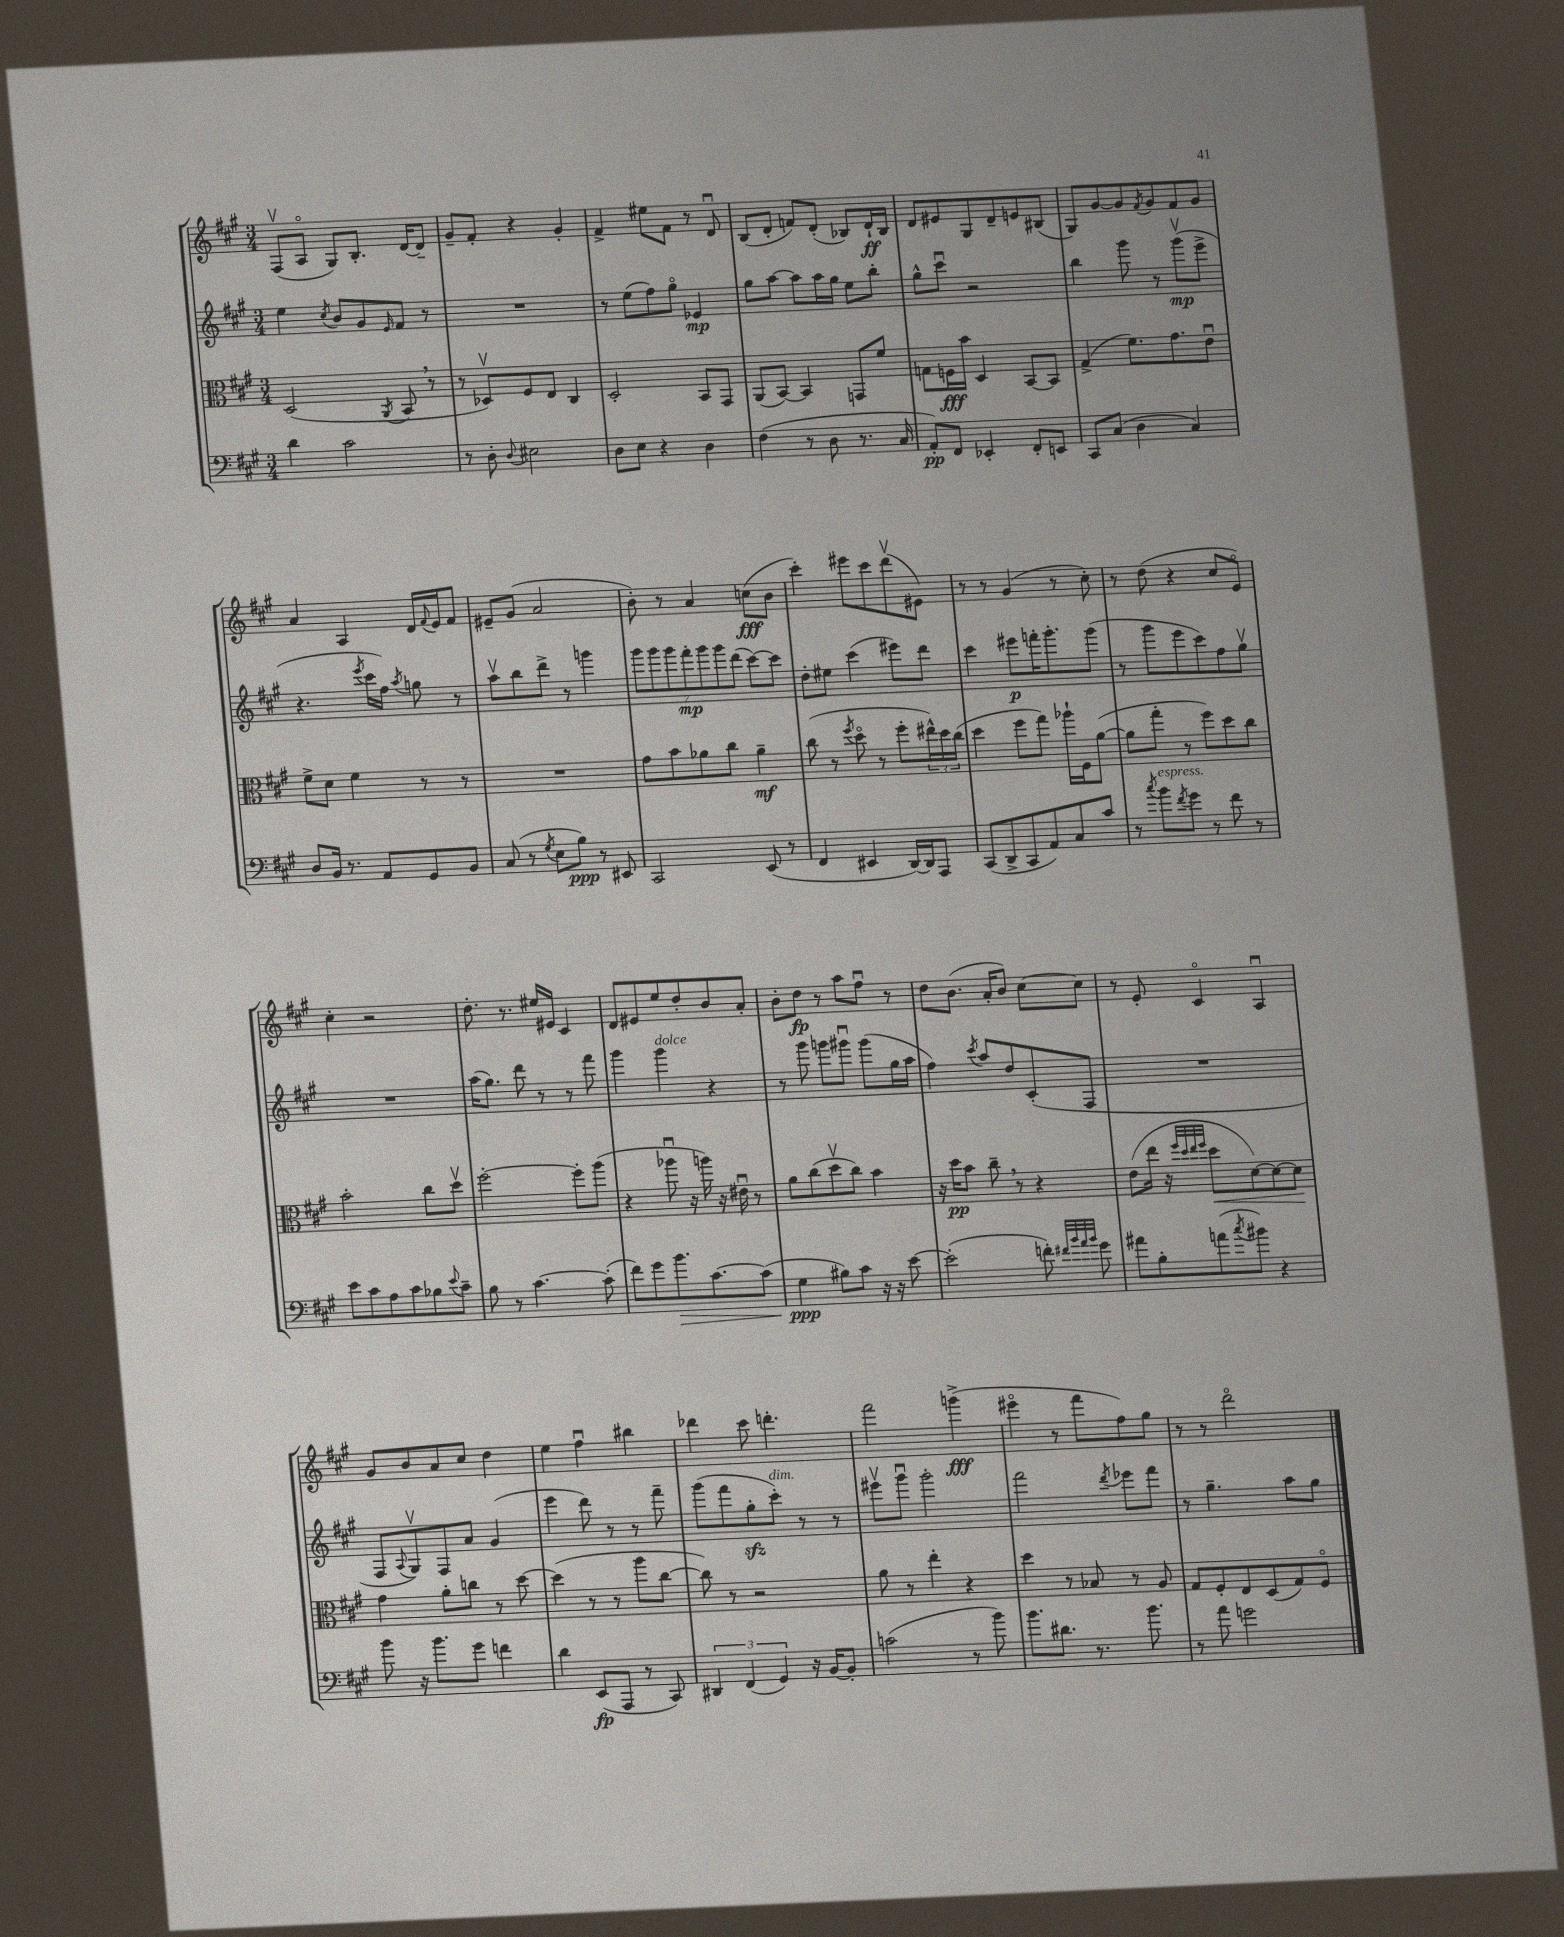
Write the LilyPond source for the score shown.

<<
\new StaffGroup <<
\new Staff = "s0" {
    \clef treble \key a \major \numericTimeSignature \time 3/4
    fis8\upbow( a8\flageolet gis8) b8.-. d'16~ d'8-- |
    gis'8-- fis'8-. r4 gis'4-. |
    fis'4-> eis''8 fis'8 r8 d'8\downbow |
    b8( d'8-. f'8) d'8-.( bes8) d'16-!\ff bes16 |
    d'8 eis'8 gis8 d'8-- e'8 bis8( |
    gis8) gis'8~ gis'8 \acciaccatura { fis'8 } gis'8 fis'8 gis'8 |
    a'4 a4 d'16 \appoggiatura { fis'8 } e'16 fis'8 |
    eis'8-- gis'8( a'2 |
    b'8-.) r8 a'4 c''8\fff( b'8 |
    cis'''4-.) eis'''8 cis'''8 d'''8\upbow( eis'8) |
    r8 r8 gis'4( r8 cis''8-.) |
    r8 d''8( r4 cis''8 e'8\flageolet) |
    cis''4-. r2 |
    d''8.-. r8. eis''16 eis'16 cis'4 |
    d'8 eis'8 e''8 d''8-. b'8 a'8-. |
    b'8-. d''8\fp r8 a''8 fis''8\downbow r8 |
    d''8 b'8.( a'16-. b'8) cis''8~ cis''8 |
    r8 e'8-. cis'4\flageolet a4\downbow |
    gis'8 b'8 a'8 cis''8 d''4 |
    e''4 fis''4\downbow bis''4 |
    des'''4 cis'''8 d'''4.-. |
    fis'''2 g'''4->\fff( |
    eis'''4\flageolet r8 fis'''8 fis''8) gis''8 |
    r8 r8 d'''2\flageolet \bar "|." |
}
\new Staff = "s1" {
    \clef treble \key a \major \numericTimeSignature \time 3/4
    e''4 \acciaccatura { cis''8 } b'8 gis'8 \grace { e'16 } fis'8 r8 |
    R2. |
    r8 e''8( fis''8) gis''8\flageolet ees'4\mp |
    gis''8 a''8~ a''8 a''16 gis''16 e''8 b''8-. |
    gis''8-^ cis'''8\downbow r2 |
    b''4 gis'''8 r8 gis'''8\upbow\mp( e'''8-> |
    r4. \acciaccatura { e'''8 } cis'''16 fis''16) \acciaccatura { a''8 } g''8 r8 |
    a''8\upbow b''8 d'''8-> r8 g'''4 |
    \tuplet 7/4 { gis'''8 gis'''8 gis'''8 fis'''8-.\mp gis'''8 gis'''8 d'''8( } cis'''8~) cis'''8 |
    d''8-. eis''8 cis'''4( eis'''8) d'''8 |
    cis'''4 eis'''8\p f'''16-. gis'''8.-. gis'''8( |
    r8 gis'''8 e'''8 cis'''8) fis''8 gis''8\upbow |
    R2. |
    a''16( gis''8.) d'''8 r8 r8 fis'''8 |
    gis'''4 gis'''4^\markup { \italic "dolce" } r4 |
    r8 gis'''8 g'''8 gis'''8\downbow gis'''8( gis''16 a''16 |
    fis''4) \acciaccatura { cis'''8 } a''8 d''8 cis'8-.( fis8 |
    R2. |
    fis8 \appoggiatura { a8 } gis8\upbow) fis8 a'8 gis'4( |
    e'''4 d'''8) r8 r8 fis'''8-- |
    gis'''8( fis'''8 gis''8-.\sfz cis'''8-.^\markup { \italic "dim." }) r8 r8 |
    eis'''8\upbow gis'''8\downbow gis'''2-. |
    fis'''2 \acciaccatura { d'''8 } ees'''8 fis'''8 |
    r8 gis''4.-- a''8 gis''8 \bar "|." |
}
\new Staff = "s2" {
    \clef alto \key a \major \numericTimeSignature \time 3/4
    d2( \acciaccatura { a,8 } b,8 \breathe r8 |
    r8 des8\upbow) fis8 e8 cis4 |
    d2-. b,8 gis,8 |
    a,8( b,8~) b,4 g,8 fis'8 |
    g8 f16\fff b'16 d4 b,8~ b,8 |
    gis4->( fis'8.) gis'8. e'8\downbow |
    fis'8-> d'8 fis'4 r8 r8 |
    R2. |
    gis'8 b'8 aes'8 cis''8 aes'4--\mf |
    cis''8( r8 \acciaccatura { fis''8 } d''8\flageolet r8 fis''8-. \tuplet 3/2 { eis''16-^) d''16 cis''16( } |
    d''4 fis''8 gis''8) aes''16-! fis16 a'8~( |
    a'8 gis''8-. r8 fis''8) d''8 cis''8 |
    b'2-. cis''8 d''8\upbow |
    fis''2~-. fis''8-. a''8( |
    r4 aes''8\downbow r16 a''16) r16 eis'16\downbow r8 |
    a'8 cis''8( d''8\upbow cis''8) b'4 |
    r16 d''16\pp b'8 cis''8-- \breathe r8 r4 |
    e'8( e''16 r16 \grace { fis''32 d''32 e''32 fis''32 } d''8\< d'8~) d'8~ d'8\! |
    gis'4 a'8-. c''8 r8 d''8~ |
    d''4( r8 r8 a''8 cis''8~ |
    cis''8) r8 r2 |
    a'8 r8 e''4-. r4 |
    d''4 r8 bes8 r8 a8 |
    gis8 fis8-. e8 d8( gis8) fis8\flageolet \bar "|." |
}
\new Staff = "s3" {
    \clef bass \key a \major \numericTimeSignature \time 3/4
    d'4 cis'2 |
    r8 d8-. \appoggiatura { d8 } eis2 |
    d8 e8 r4 d4 |
    fis4( r8 d8 r8. cis16 |
    a,8-.\pp) fis,8 ees,4-. fis,8-. e,8 |
    cis,8 cis8( d4 cis4) |
    d8 b,16 r8. a,8 gis,8 b,8 |
    cis8( r8 \acciaccatura { gis8 } e8 b8\ppp) r8 eis,8 |
    cis,2 e,8( r8 |
    fis,4 eis,4 d,16~) d,16 a,,8 |
    cis,8( d,8-> cis,8 a,8) cis8 cis'8 |
    r8 \acciaccatura { cis''8 } b'8^\markup { \italic "espress." } \acciaccatura { fis'8 } gis'8 r8 fis'8 r8 |
    e'8 cis'8 a8 cis'8 bes8 \appoggiatura { e'8 } cis'8-- |
    b8 r8 cis'4.~ cis'8-.( |
    fis'8) gis'8 b'8.\> cis'8.~ cis'8( |
    gis4\ppp\! bis8) cis'8 r16 r16 e'8~ |
    e'2-.( f'8-.) \grace { fis'32 b'32 a'32 b'32 } gis'8 |
    ais'8 b8-. a'8( \acciaccatura { cis''8 } bis'8) r4 |
    b'8 r16 b'8. gis'8 f'4 |
    d'4 e,8\fp( a,,8 r8 cis,8) |
    \tuplet 3/2 { dis,4 fis,4( gis,4) } r16 b,16~ b,8-. |
    c'2( r8 b'8) |
    b'8. dis'8. r8. b'8. |
    r8 a'8 g'2 \bar "|." |
}
>>
>>
\layout { \context { \Score \remove "Bar_number_engraver" } }
